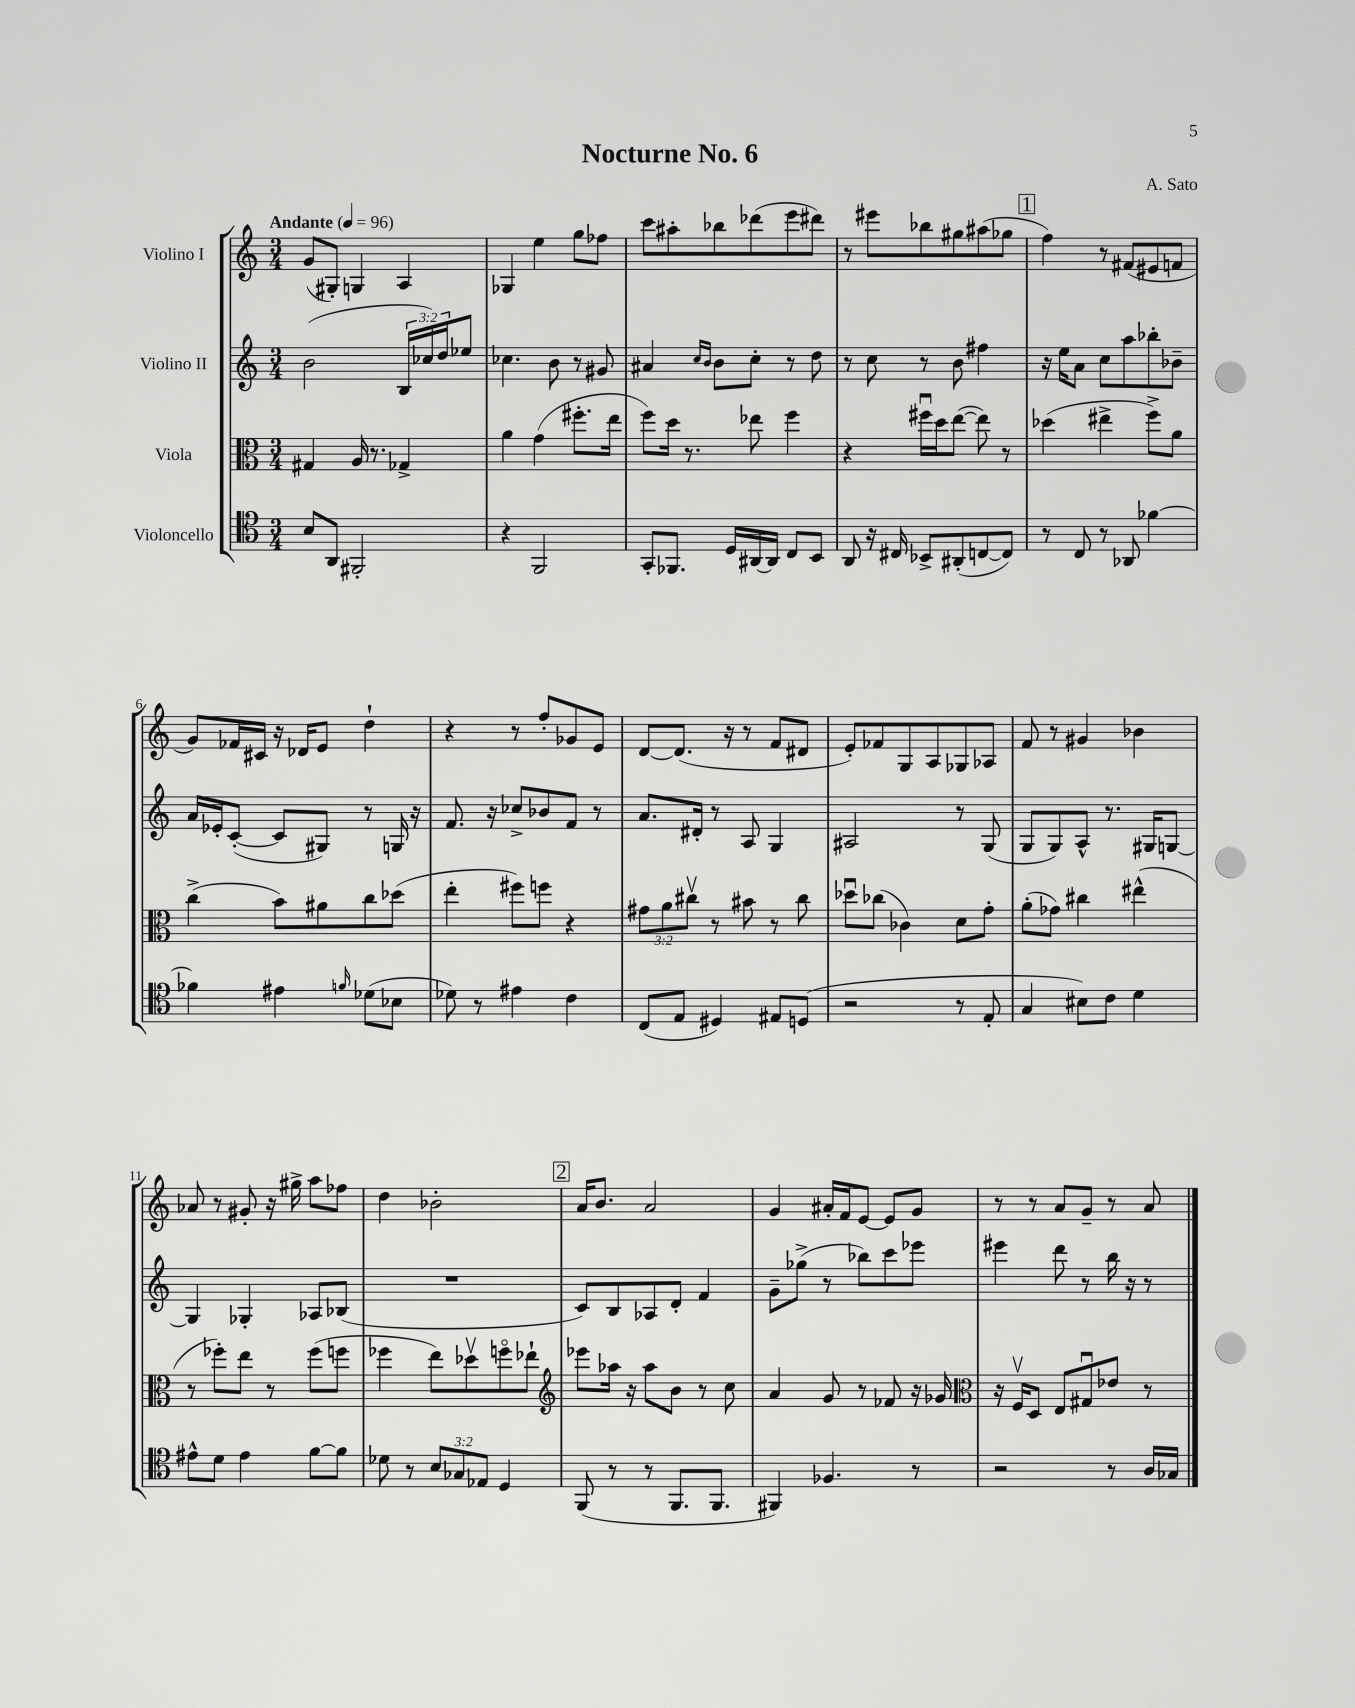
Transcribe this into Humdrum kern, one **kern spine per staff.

**kern	**kern	**kern	**kern
*part4	*part3	*part2	*part1
*staff4	*staff3	*staff2	*staff1
*I"Violoncello	*I"Viola	*I"Violino II	*I"Violino I
*clefC4	*clefC3	*clefG2	*clefG2
*k[]	*k[]	*k[]	*k[]
*M3/4	*M3/4	*M3/4	*M3/4
*MM96	*MM96	*MM96	*MM96
=1	=1	=1	=1
!	!	!	!LO:TX:a:B:t=Andante
8B/L	4G#X/	(2b\	(8g/L
8AA/J	.	.	8G#X'/J)
2FF#X'/	16A/	.	4Gn/
.	8.r	.	.
.	4G-X^/	24B/LL	4A/
.	.	24cc-X/)	.
.	.	24dd/J	.
.	.	8ee-X/J	.
=2	=2	=2	=2
4r	4a\	4.cc-X\	4G-X/
2FF/	(4g\	.	4ee\
.	.	8b\	.
.	8.ff#X'\L	8r	8gg\L
.	.	8g#X/	8ff-X\J
.	16ee\Jk	.	.
=3	=3	=3	=3
8GG'/L	8ff\L)	4a#X/	8ccc\L
8.FF-X/J	16dd\Jk	.	8aa#X'\
.	8.r	.	.
.	.	16qqcc/LL	.
.	.	16qqb/JJ	.
.	.	8b\L	8bb-X\
16D/LL	.	.	.
[16AA#X/	8ee-X\	8cc'\J	(8ddd-X\
16AA#/JJ]	.	.	.
8C/L	4ff\	8r	8eee\
8BB/J	.	8dd\	8ddd#X\J)
=4	=4	=4	=4
8AA/	4r	8r	8r
16r	.	8cc\	8eee#X\L
16C#X/	.	.	.
8BB-X^/L	16ff#Xu\LL	8r	8bb-X\
.	16dd\J	.	.
(8AA#X'/	([8ee\J	8b\	8gg#X\
[8Cn/	8ee\])	4ff#X\	(8aa#X\
8C/J])	8r	.	8gg-X\J
!!LO:REH:place=s1:t=1
=5	=5	=5	=5
8r	(4dd-X\	16r	4ff\)
.	.	16ee\KL	.
8C/	.	8a\J	.
8r	4ee#X^\	8cc\L	8r
8AA-X/	.	8aa\	(8f#X/L
[4f-X\	8ff^\L)	8bb-X'\	8e#X/
.	8a\J	8b-X~\J	8fn/J
!!LO:LB:g=z
=6	=6	=6	=6
4f-X\]	(4cc^\	16a/LL	8g/L)
.	.	16e-X'/J	.
.	.	([8c'/J	16f-X/L
.	.	.	16c#X/JJ
4e#X\	8b\L)	8c/L]	16r
.	.	.	16d-X/KL
.	8a#X\	8G#X/J)	8e/J
16qqfn/	.	.	.
(8d-X\L	8cc\	8r	4dd`\
8B-X\J	(8dd-X\J	16Gn/	.
.	.	16r	.
=7	=7	=7	=7
8d-X\)	4ee'\	8.f/	4r
8r	.	.	.
.	.	16r	.
4e#X\	8ff#X\L)	8cc-X^/L	8r
.	8ffn\J	8b-X/	8ff'/L
4c\	4r	8f/J	8g-X/
.	.	8r	8e/J
=8	=8	=8	=8
(8C/L	12g#X\L	8.a/L	[8d/L
.	12a\	.	.
8E/J	.	.	(8.d/J]
.	12cc#Xv\J	.	.
.	.	16d#X'/Jk	.
4D#X/)	8r	8r	.
.	.	.	16r
.	8b#X\	8A/	8r
8E#X/L	8r	4G/	8f/L
(8Dn/J	8cc#\	.	8d#X/J
=9	=9	=9	=9
2r	8dd-Xu\L	2A#X/	8e'/L)
.	(8cc-X\J	.	8f-X/
.	4c-X\)	.	8G/
.	.	.	8A/
8r	8d\L	8r	8G-X/
8E'/	8g'\J	(8G/	8A-X/J
=10	=10	=10	=10
4G/	(8a'\L	8G/L	8f/
.	8g-X\J)	8G/)	8r
8B#X\L)	4cc#X\	8A^^/J	4g#X/
8c\J	.	8.r	.
4d\	(4ee#X^^\	.	4b-X\
.	.	16G#X/KL	.
.	.	[8Gn/J	.
!!LO:LB:g=z
=11	=11	=11	=11
8e#X^^\L	8r	4G/]	8a-X/
8d\J	8ff-X'\L)	.	8r
4e#\	8ee\J	4G-X'/	8g#X'/
.	8r	.	16r
.	.	.	16gg#X^\
[8f\L	(8ff-\L	8A-X/L	8aa\L
8f\J]	8ffn\J	(8B-X/J	8ff-X\J
=12	=12	=12	=12
8d-X\	4ff-X\	2.r	4dd\
8r	.	.	.
12B/L	8ee\L)	.	2b-X'\
12G-X/	.	.	.
.	8dd-Xv\	.	.
12E-X/J	.	.	.
4D/	8ffn\	.	.
.	8ee-X`\J	.	.
!!LO:REH:place=s1:t=2
=13	=13	=13	=13
*	*clefG2	*	*
(8FF/	8eee-X\L	8c/L)	16a/KL
.	.	.	8.b/J
8r	16aa-X\Jk	8B/	.
.	16r	.	.
8r	8aa-\L	8A-X/	2a/
8.FF/L	8b\J	8d'/J	.
.	8r	4f/	.
8.FF/J	.	.	.
.	8cc\	.	.
=14	=14	=14	=14
4FF#X/)	4a/	8g~\L	4g/
.	.	(8gg-X^\J	.
4.F-X/	8g/	8r	16a#X'/LL
.	.	.	16f/J
.	8r	8bb-X\L)	[8e/J
.	8f-X/	8ccc\	8e/L]
8r	16r	8eee-X\J	8g/J
.	16g-X/	.	.
=15	=15	=15	=15
*	*clefC3	*	*
2r	16r	4eee#X\	8r
.	16Fv/KL	.	.
.	8D/J	.	8r
.	8E/L	8ddd\	8a/L
.	8G#Xu/	8r	8g~/J
8r	8e-X/J	16bb\	8r
.	.	16r	.
16A/LL	8r	8r	8a/
16G-X/JJ	.	.	.
==	==	==	==
*-	*-	*-	*-
